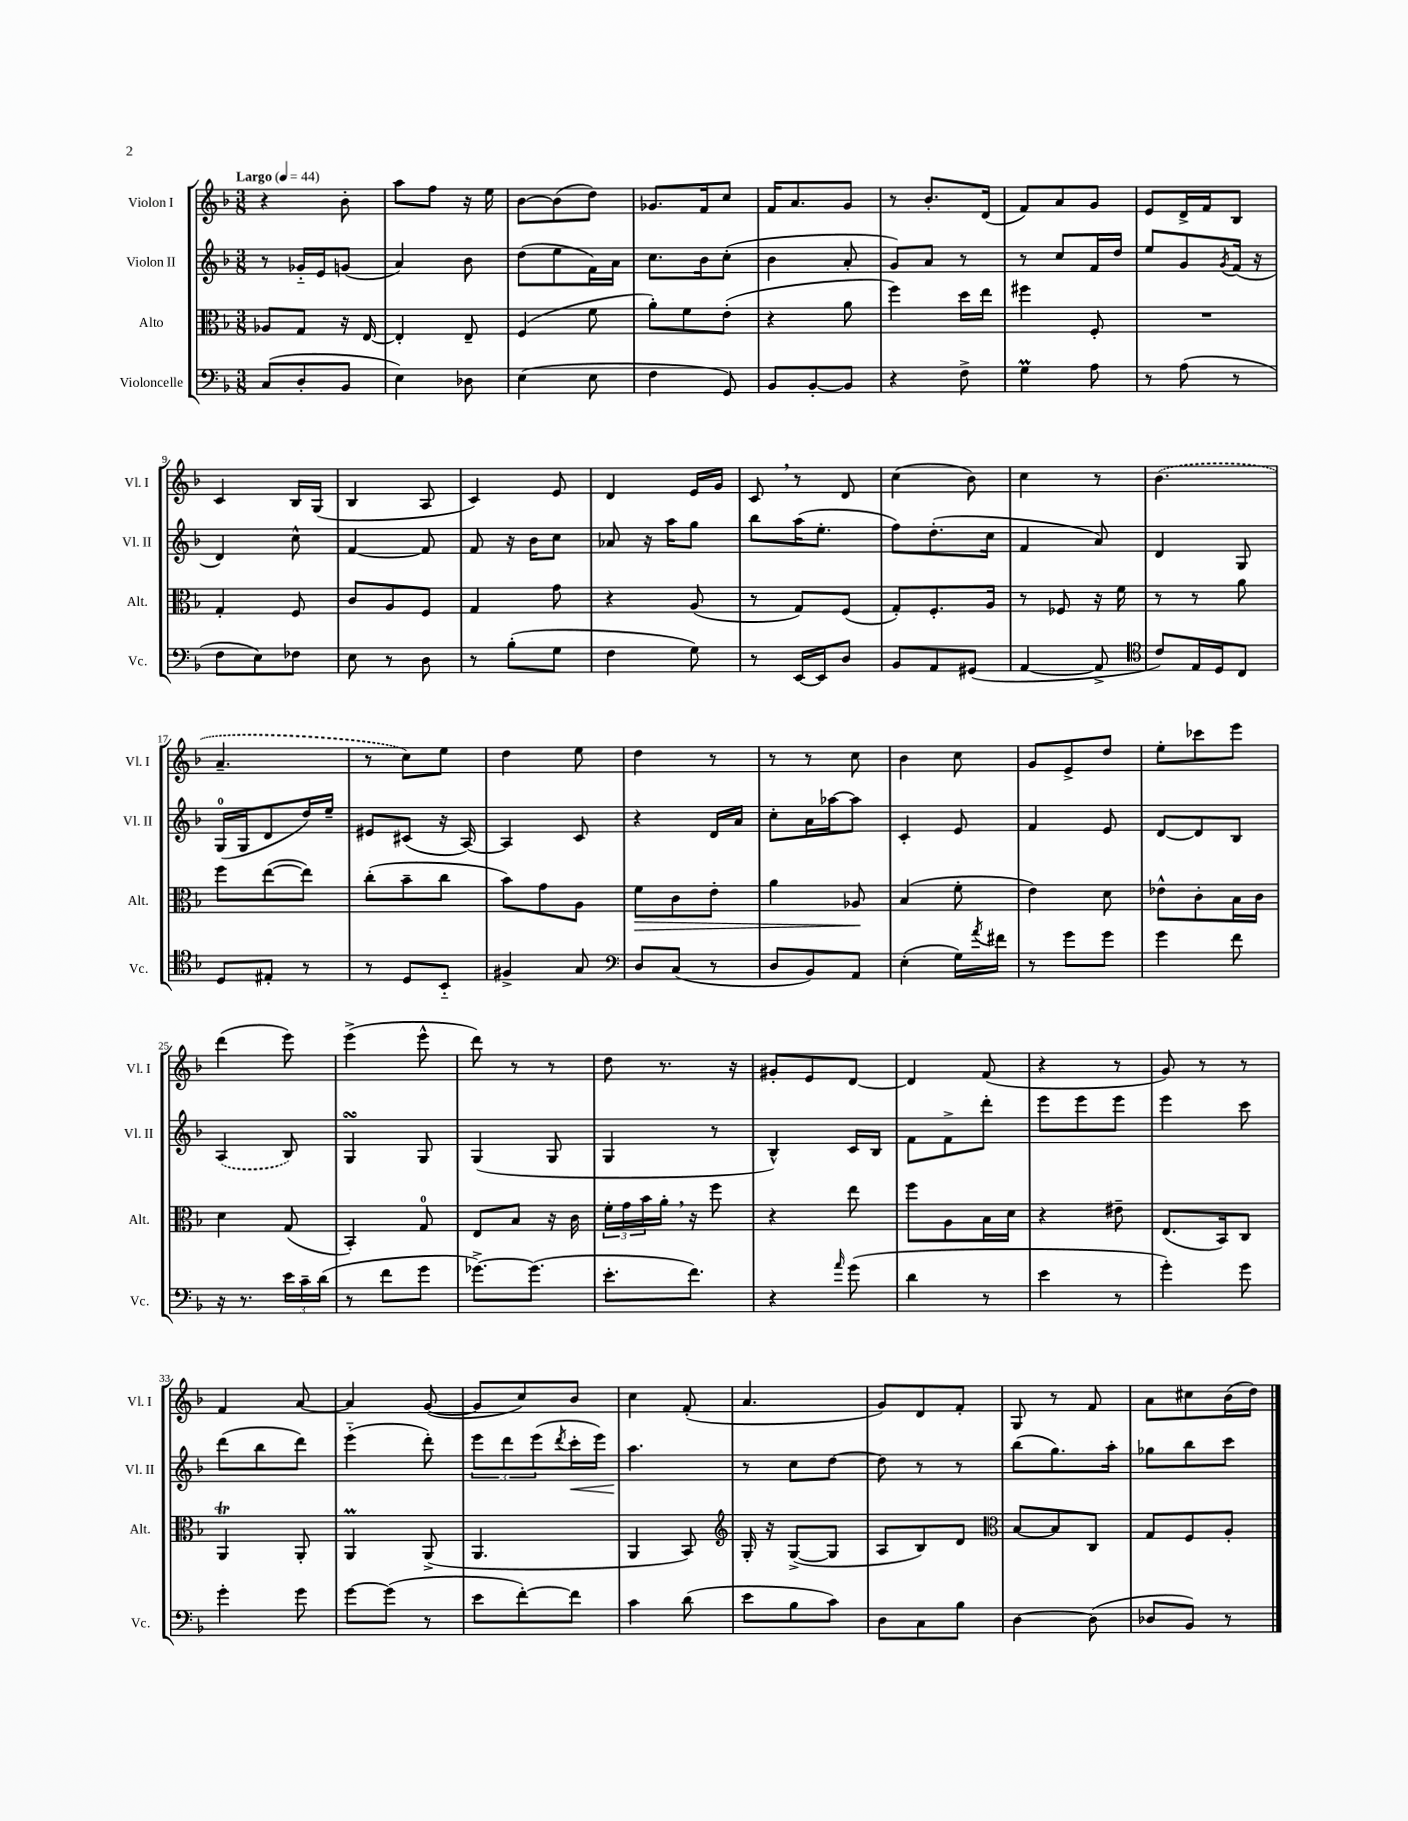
<<
\new StaffGroup <<
\new Staff = "s0" \with { instrumentName = "Violon I" shortInstrumentName = "Vl. I" } {
    \clef treble \key f \major \numericTimeSignature \time 3/8 \tempo "Largo" 4 = 44
    r4 bes'8-. |
    a''8 f''8 r16 e''16 |
    bes'8~ bes'8( d''8) |
    ges'8. f'16 c''8 |
    f'16 a'8. g'8 |
    r8 bes'8.-. d'16( |
    f'8) a'8 g'8 |
    e'8 d'16-> f'16 bes8 |
    c'4 bes16 g16( |
    bes4 a8 |
    c'4) e'8 |
    d'4 e'16 g'16 |
    c'8 \breathe r8 d'8 |
    c''4( bes'8) |
    c''4 r8 |
    \once \slurDashed bes'4.( |
    a'4.-- |
    r8 c''8) e''8 |
    d''4 e''8 |
    d''4 r8 |
    r8 r8 c''8 |
    bes'4 c''8 |
    g'8 e'8-> d''8 |
    e''8-. ces'''8 e'''8 |
    d'''4( e'''8) |
    e'''4->( e'''8-^ |
    d'''8) r8 r8 |
    d''8 r8. r16 |
    gis'8-. e'8 d'8~ |
    d'4 f'8( |
    r4 r8 |
    g'8) r8 r8 |
    f'4 a'8~ |
    a'4 g'8~( |
    g'8 c''8) bes'8 |
    c''4 f'8-.( |
    a'4. |
    g'8) d'8 f'8-. |
    g8 r8 f'8 |
    a'8 cis''8 bes'16( d''16) \bar "|." |
}
\new Staff = "s1" \with { instrumentName = "Violon II" shortInstrumentName = "Vl. II" } {
    \clef treble \key f \major \numericTimeSignature \time 3/8
    r8 ges'16-_ e'16 g'8( |
    a'4) bes'8 |
    d''8( e''8 f'16) a'16 |
    c''8. bes'16 c''8-.( |
    bes'4 a'8-. |
    g'8) a'8 r8 |
    r8 c''8 f'16 d''16 |
    e''8 g'8 \acciaccatura { g'8 } f'16( r16 |
    d'4) c''8-^ |
    f'4~ f'8 |
    f'8 r16 bes'16 c''8 |
    aes'8 r16 a''16 g''8 |
    bes''8 a''16( e''8.-. |
    f''8) d''8.-.( c''16 |
    f'4 a'8) |
    d'4 g8 |
    g16-0( g16 d'8 d''16) e''16-- |
    eis'8 cis'8( r16 a16~) |
    a4 c'8 |
    r4 d'16 a'16 |
    c''8-. a'16 aes''16~ aes''8 |
    c'4-. e'8 |
    f'4 e'8 |
    d'8~ d'8 bes8 |
    \once \slurDashed a4( bes8) |
    g4\turn g8 |
    g4( g8 |
    g4 r8 |
    bes4-^) c'16 bes16 |
    f'8 f'8-> d'''8-. |
    e'''8 e'''8 e'''8 |
    e'''4 c'''8 |
    d'''8( bes''8 d'''8) |
    e'''4-_( d'''8-.) |
    \tuplet 3/2 { e'''8 d'''8 e'''8( } \acciaccatura { d'''8 } c'''16-.\< e'''16) |
    a''4.\! |
    r8 c''8 d''8~ |
    d''8 r8 r8 |
    bes''8( g''8.) a''16-. |
    ges''8 bes''8 c'''8 \bar "|." |
}
\new Staff = "s2" \with { instrumentName = "Alto" shortInstrumentName = "Alt." } {
    \clef alto \key f \major \numericTimeSignature \time 3/8
    aes8 g8 r16 e16~ |
    e4-. e8-- |
    f4( f'8 |
    a'8-.) f'8 e'8-.( |
    r4 a'8 |
    f''4) d''16 e''16 |
    fis''4 f8-. |
    R4. |
    g4-. f8 |
    c'8 a8 f8 |
    g4 g'8 |
    r4 a8( |
    r8 g8) f8( |
    g8-.) f8.-. a16 |
    r8 fes8 r16 f'16 |
    r8 r8 a'8 |
    f''8 e''8~( e''8) |
    c''8-.( bes'8-- c''8 |
    bes'8) g'8 a8 |
    f'8\> c'8 e'8-. |
    a'4 aes8\! |
    bes4( f'8-. |
    e'4) d'8 |
    ees'8-^ c'8-. bes16 c'16 |
    d'4 g8( |
    bes,4-.) g8-0 |
    e8 bes8 r16 c'16 |
    \tuplet 3/2 { f'16-. g'16 bes'16 } a'16-. \breathe r16 f''8 |
    r4 e''8 |
    f''8 a8 bes16 d'16 |
    r4 eis'8-- |
    e8.( bes,16) c8 |
    a,4\trill a,8-. |
    a,4\prall a,8->( |
    a,4. |
    a,4 bes,8) |
    \clef treble g16-. r16 g8~->( g8 |
    a8 bes8) d'8 |
    \clef alto bes8~ bes8 c8 |
    g8 f8 a8-. \bar "|." |
}
\new Staff = "s3" \with { instrumentName = "Violoncelle" shortInstrumentName = "Vc." } {
    \clef bass \key f \major \numericTimeSignature \time 3/8
    c8( d8-. bes,8 |
    e4) des8 |
    e4( e8 |
    f4 g,8) |
    bes,8 bes,8~-. bes,8 |
    r4 f8-> |
    g4\prall a8 |
    r8 a8( r8 |
    f8 e8) fes8 |
    e8 r8 d8 |
    r8 bes8-.( g8 |
    f4 g8) |
    r8 e,16~ e,16 d8 |
    bes,8 a,8 gis,8( |
    a,4~ a,8-> |
    \clef tenor c'8) e16 d16 c8 |
    d8 eis8-. r8 |
    r8 d8 bes,8-_ |
    fis4-> g8 |
    \clef bass d8 c8( r8 |
    d8 bes,8) a,8 |
    e4-.( g16) \acciaccatura { a'8 } fis'16 |
    r8 g'8 g'8 |
    g'4 f'8 |
    r16 r8. \tuplet 3/2 { e'16 c'16-- d'16( } |
    r8 f'8 g'8 |
    ges'8.~->) ges'8.( |
    e'8.-. f'8.) |
    r4 \grace { a'16 } g'8( |
    d'4 r8 |
    e'4 r8 |
    g'4-.) g'8 |
    g'4-. g'8 |
    g'8~ g'8( r8 |
    e'8 f'8~-.) f'8 |
    c'4 d'8( |
    e'8 bes8 c'8) |
    d8 c8 bes8 |
    d4~ d8( |
    des8 bes,8) r8 \bar "|." |
}
>>
>>
